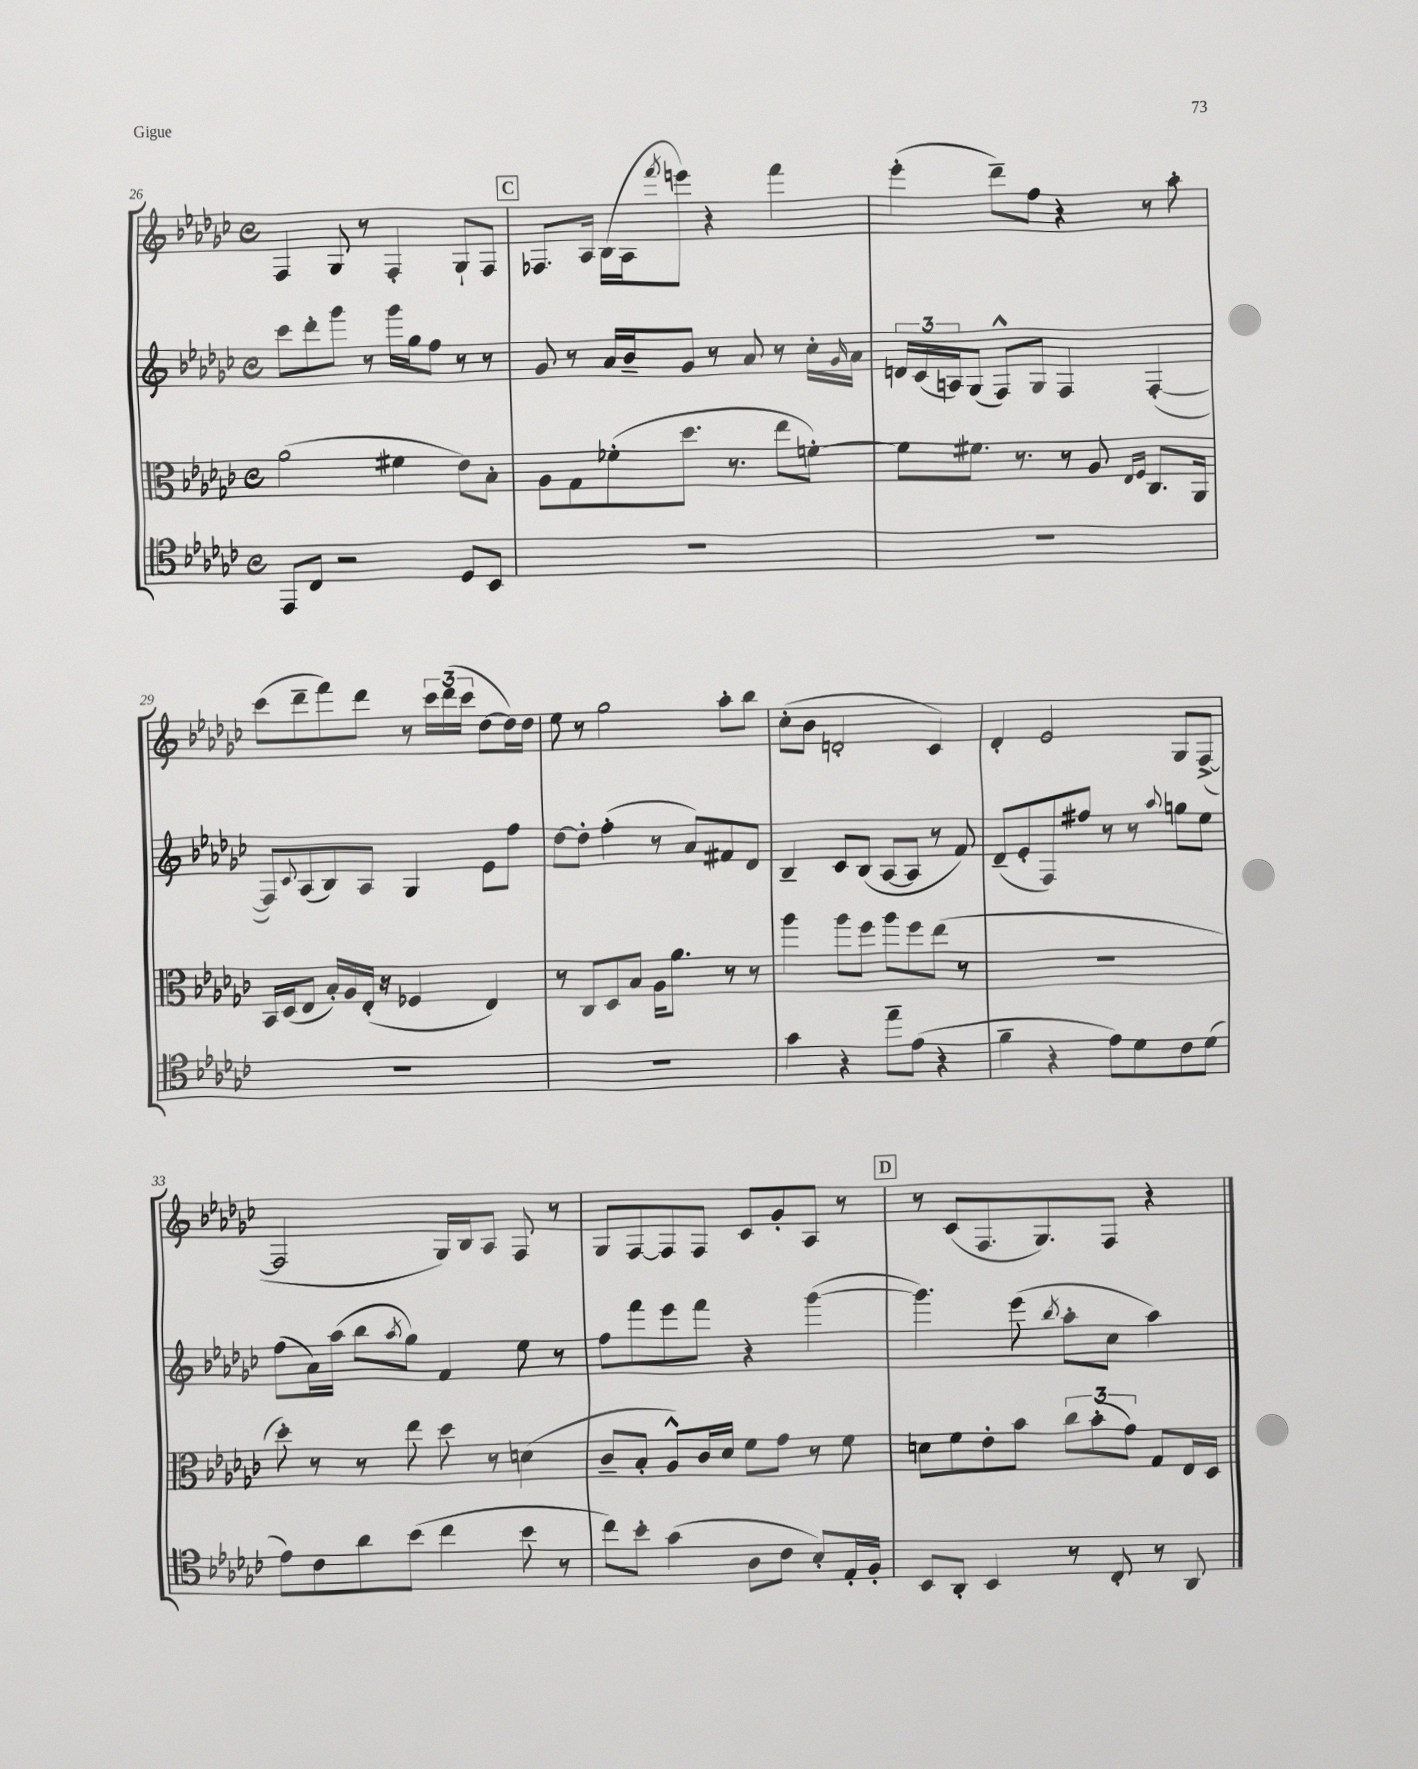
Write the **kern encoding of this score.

**kern	**kern	**kern	**kern
*staff4	*staff3	*staff2	*staff1
*clefC4	*clefC3	*clefG2	*clefG2
*k[b-e-a-d-g-c-]	*k[b-e-a-d-g-c-]	*k[b-e-a-d-g-c-]	*k[b-e-a-d-g-c-]
*M4/4	*M4/4	*M4/4	*M4/4
*met(c)	*met(c)	*met(c)	*met(c)
8EE-	(2a-	8ccc-	4F
8C-	.	8ddd-'	.
2r	.	8ggg-	8G-
.	.	8r	8r
.	4f#	16ggg-	4F'
.	.	16gg-	.
.	.	8ff	.
8D-	8e-)	8r	8G-`
8BB-	8B-'	8r	8F
=	=	=	=
1r	8A-	8g-	8.F-
.	8G-	8r	.
.	.	.	16A-
.	(8f-'	16a-	(16B-
.	.	16b-~	16A-
.	.	.	8qfff
.	8.dd-	8g-	8eee)
.	.	8r	4r
.	8.r	.	.
.	.	8a-	.
.	8ee-	8r	4fff
.	[8f')	16cc-'	.
.	.	16qqg-	.
.	.	16a-	.
=	=	=	=
1r	8f]	24d	(4eee-'
.	.	(24c-	.
.	.	24A)	.
.	8.f#	(8G-	.
.	.	8F^^)	8ddd-~)
.	8.r	.	.
.	.	8G-	8ff
.	8r	4F	4r
.	8A-	.	.
.	16qqE-	.	.
.	16qqF	.	.
.	8.C-	([4F'	8r
.	.	.	8aa-'
.	16AA-	.	.
=	=	=	=
1r	16BB-	8F])	(8ccc-
.	(16D-	.	.
.	.	8qqc-	.
.	8E-	(8A-	8ddd-~
.	16B-')	8B-)	8fff)
.	16A-	.	.
.	(16E-'	8A-	8ddd-
.	16r	.	.
.	4F-	4G-	8r
.	.	.	24ccc-
.	.	.	(24ddd-
.	.	.	24ccc-
.	4E-)	8e-	[8dd-
.	.	8ff	16dd-])
.	.	.	16dd-
=	=	=	=
1r	8r	[8dd-	8ee-
.	8C-	8dd-']	8r
.	8D-	(4ff'	2gg-
.	8B-	.	.
.	16A-	8r	.
.	8.a-	.	.
.	.	8a-)	.
.	8r	8f#	8aa-'
.	8r	8d-	8bb-
=	=	=	=
4g-	4aa-	4B-~	(8cc-'
.	.	.	8b-
4r	8aa-	8c-	2d'
.	8ff	(8B-	.
8ee-~	8aa-	[8A-	.
(8e-	8ff	8A-]	.
4r	(8ee-	8r	4c-)
.	8r	8f)	.
=	=	=	=
4f~	1r	(8d-~	4d-'
.	.	8e-'	.
4r	.	8F)	2e-
.	.	8ff#	.
8e-)	.	8r	.
8d-	.	8r	.
.	.	8qqaa-	.
8c-	.	8gg	8G-
(8d-	.	8ee-	([8F^
=	=	=	=
8e-)	8dd-')	(8ff	2F]
8c-	8r	16a-)	.
.	.	(16aa-	.
8a-	8r	8bb-	.
.	.	8qaa-	.
(8b-	8ee-	8gg-)	.
4cc-	8dd-	4f	16G-)
.	.	.	16B-
.	8r	.	8A-
8b-	(4d	8ee-	8F
8r	.	8r	8r
=	=	=	=
8cc-)	8c-~	8ff	8G-
8b-'	8B-'	8fff	[8F
(4g-	8A-^^)	8eee-	8F]
.	16c-	8fff	8F
.	16d-	.	.
8A-	8f	4r	8c-
8c-	8g-	.	8g-'
8B-')	8r	([4ggg-	8A-
16E-'	8f	.	8r
16F'	.	.	.
=	=	=	=
8BB-	8d	4.ggg-])	8r
8AA-'	8f	.	(8c-
4BB-	8e-'	.	8.F
.	8b-	(8eee-	.
.	.	.	8.G-)
.	.	8qbb-	.
8r	12cc-	8aa-'	.
.	(12b-'	.	.
8C-'	.	8cc-	8F
.	12g-)	.	.
8r	8G-	4aa-)	4r
8AA-	16E-	.	.
.	16D-	.	.
==	==	==	==
*-	*-	*-	*-
